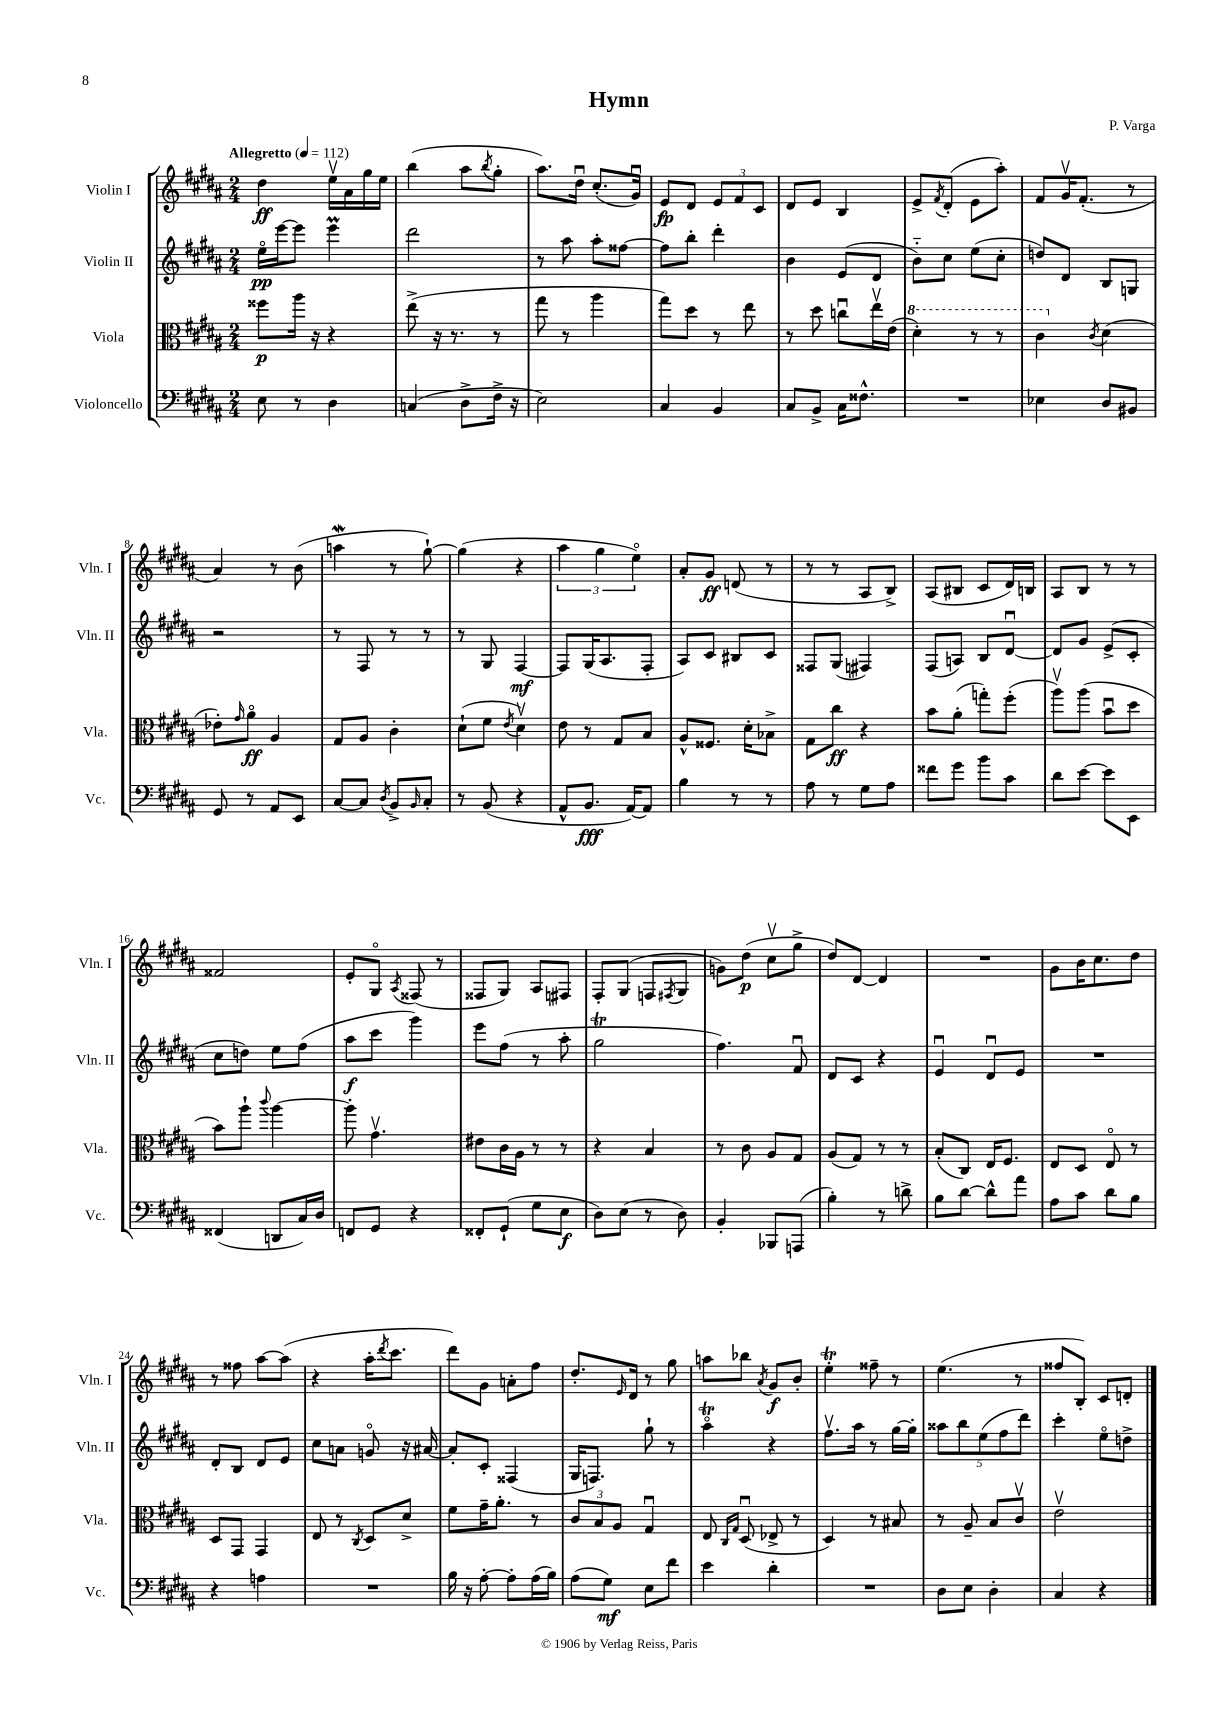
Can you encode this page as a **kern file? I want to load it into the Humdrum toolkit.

**kern	**kern	**kern	**kern
*staff4	*staff3	*staff2	*staff1
*clefF4	*clefC3	*clefG2	*clefG2
*k[f#c#g#d#a#]	*k[f#c#g#d#a#]	*k[f#c#g#d#a#]	*k[f#c#g#d#a#]
*M2/4	*M2/4	*M2/4	*M2/4
*MM112	*MM112	*MM112	*MM112
8E	8ff##	16eeo	4dd#
.	.	[16eee	.
8r	16aa#	8eee]	.
.	16r	.	.
4D#	4r	4eee	16eev
.	.	.	16a#
.	.	.	16gg#
.	.	.	16ee
=	=	=	=
(4C	(8ee^	2ddd#	(4bb
.	16r	.	.
.	8.r	.	.
8D#^	.	.	8aa#
.	.	.	8qbb
16F#^	8r	.	8gg#'
16r	.	.	.
=	=	=	=
2E)	8gg#	8r	8.aa#)
.	8r	8aa#	.
.	.	.	16dd#u
.	4aa#	8aa#'	(8.cc#'
.	.	[8ff##	.
.	.	.	16g#u)
=	=	=	=
4C#	8gg#)	8ff##]	8e
.	8dd#	8bb'	8d#
4BB	8r	4ddd#'	12e
.	.	.	12f#
.	8ee	.	.
.	.	.	12c#
=	=	=	=
8C#	8r	4b	8d#
8BB^	8dd#	.	8e
16C#	8ccu	(8e	4B
8.F##^^	.	.	.
.	16eev	8d#	.
.	(16e	.	.
=	=	=	=
2r	4dd#')	8b'~)	8e^
.	.	.	8qf#
.	.	8cc#	(8d#'
.	8r	(8ee	8e
.	8r	8cc#'	8aa#')
=	=	=	=
4E-	4cc#	8dd)	8f#
.	.	8d#	16g#v
.	.	.	(8.f#'
.	8qc#	.	.
8D#	(4d#	8B	.
8BB#	.	8G	8r
=	=	=	=
8GG#	8e-')	2r	4a#)
.	16qqg#	.	.
8r	8a#o	.	.
8AA#	4A#	.	8r
8EE	.	.	(8b
=	=	=	=
[8C#	8G#	8r	4aa
8C#]	8A#	8F#	.
8qD#	.	.	.
8BB^	4c#'	8r	8r
16qqBB	.	.	.
8C#'	.	8r	[8gg#`)
=	=	=	=
8r	(8d#`	8r	(4gg#]
(8BB	8f#	8G#	.
.	8qe	.	.
4r	4d#v)	[4F#	4r
=	=	=	=
8AA#^^	8e	8F#]	6aa#
8.BB	8r	(16G#	.
.	.	.	6gg#
.	.	8.A#	.
.	8G#	.	.
[16AA#)	.	.	.
.	.	.	6eeo)
8AA#]	8B	8F#'	.
=	=	=	=
4B	8A#^^	8A#)	8a#'
.	8.F##	8c#	8g#
8r	.	8B#	(8d
.	16d#'	.	.
8r	8B-^	8c#	8r
=	=	=	=
8A#	8G#	8F##	8r
8r	8cc#	(8G#	8r
8G#	4r	4F#)	8A#
8A#	.	.	8B^)
=	=	=	=
8f##	8b	(8F#	(8A#
8g#	(8a#'	8A)	8B#
8b	8gg')	8B	8c#
8c#	(8ff#'	[8d#u	16d#)
.	.	.	16B
=	=	=	=
8d#	8aa#v)	8d#]	8A#
[8e	(8aa#	8g#	8B
8e]	8bu	(8e^	8r
8EE	8dd#	8c#'	8r
=	=	=	=
(4FF##	8b)	8cc#	2f##
.	8aa#`	8dd)	.
.	8qqccc#	.	.
8DD	[4aa#	8ee	.
16C#)	.	(8ff#	.
16D#	.	.	.
=	=	=	=
8FF	8aa#']	8aa#	8e'
8GG#	4.g#v	8ccc#	8G#o
.	.	.	8qA#
4r	.	4ggg#)	(8F##
.	.	.	8r
=	=	=	=
8FF##'	8e#	8eee	8F##
(8GG#`	16c#	(8ff#	8G#)
.	16A#	.	.
8G#	8r	8r	8A#
8E	8r	8aa#'	8F#
=	=	=	=
8D#)	4r	2gg#	8F#'
(8E	.	.	(8G#
8r	4B	.	8F
.	.	.	8qF#
8D#)	.	.	8G#
=	=	=	=
4BB'	8r	4.ff#)	8g)
.	8c#	.	(8dd#
8BBB-	8A#	.	8cc#v
(8AAA	8G#	8f#u	8gg#^
=	=	=	=
4B')	(8A#	8d#	8dd#)
.	8G#)	8c#	[8d#
8r	8r	4r	4d#]
8d^	8r	.	.
=	=	=	=
8B	(8B'	4eu	2r
[8d#	8C#)	.	.
8d#^^]	16E	8d#u	.
.	8.F#	.	.
8a#	.	8e	.
=	=	=	=
8A#	8E	2r	8g#
8c#	8D#	.	16b
.	.	.	8.cc#
8d#	8Eo	.	.
8B	8r	.	8dd#
=	=	=	=
4r	8D#	8d#'	8r
.	8GG#	8B	8ff##
4A	4GG#	8d#	[8aa#
.	.	8e	(8aa#]
=	=	=	=
2r	8E	8cc#	4r
.	8r	8a	.
.	8qC#	.	.
.	8D#	8go	16aa#'
.	.	.	8qddd#
.	.	.	8.ccc#
.	8d#^	16r	.
.	.	[16a#	.
=	=	=	=
16B	8f#	8a#']	8ddd#)
16r	.	.	.
[8A#'	16g#~	8c#'	8g#
.	8.a#'	.	.
8A#']	.	(4F##	8a'
(16A#	8r	.	8ff#
16B)	.	.	.
=	=	=	=
(8A#	12c#	16G#	8.dd#'
.	.	8.F)	.
.	12B	.	.
8G#)	.	.	.
.	12A#	.	.
.	.	.	16qqe
.	.	.	16d#
8E	4G#u	8gg#`	8r
8f#	.	8r	8gg#
=	=	=	=
4e	8E	4aa#o	8aa
.	16qqC#	.	.
.	16qqG#	.	.
.	(8D#u	.	8bb-
.	.	.	8qa#
4d#'	8E-^	4r	8g#
.	8r	.	8b'
=	=	=	=
2r	4D#)	8.ff#v	4ee'
.	.	16aa#	.
.	8r	8r	8ff##~
.	8B#	[16gg#	8r
.	.	16gg#']	.
=	=	=	=
8D#	8r	10aa##	(4.ee
.	.	10bb	.
8E	8A#~	.	.
.	.	(10ee	.
4D#'	8B	.	.
.	.	10ff#	.
.	8c#v	.	8r
.	.	10ddd#)	.
=	=	=	=
4C#	2ev	4ccc#'	8ff##
.	.	.	8B')
4r	.	8eeo	8c#
.	.	8dd^	8d'
==	==	==	==
*-	*-	*-	*-
